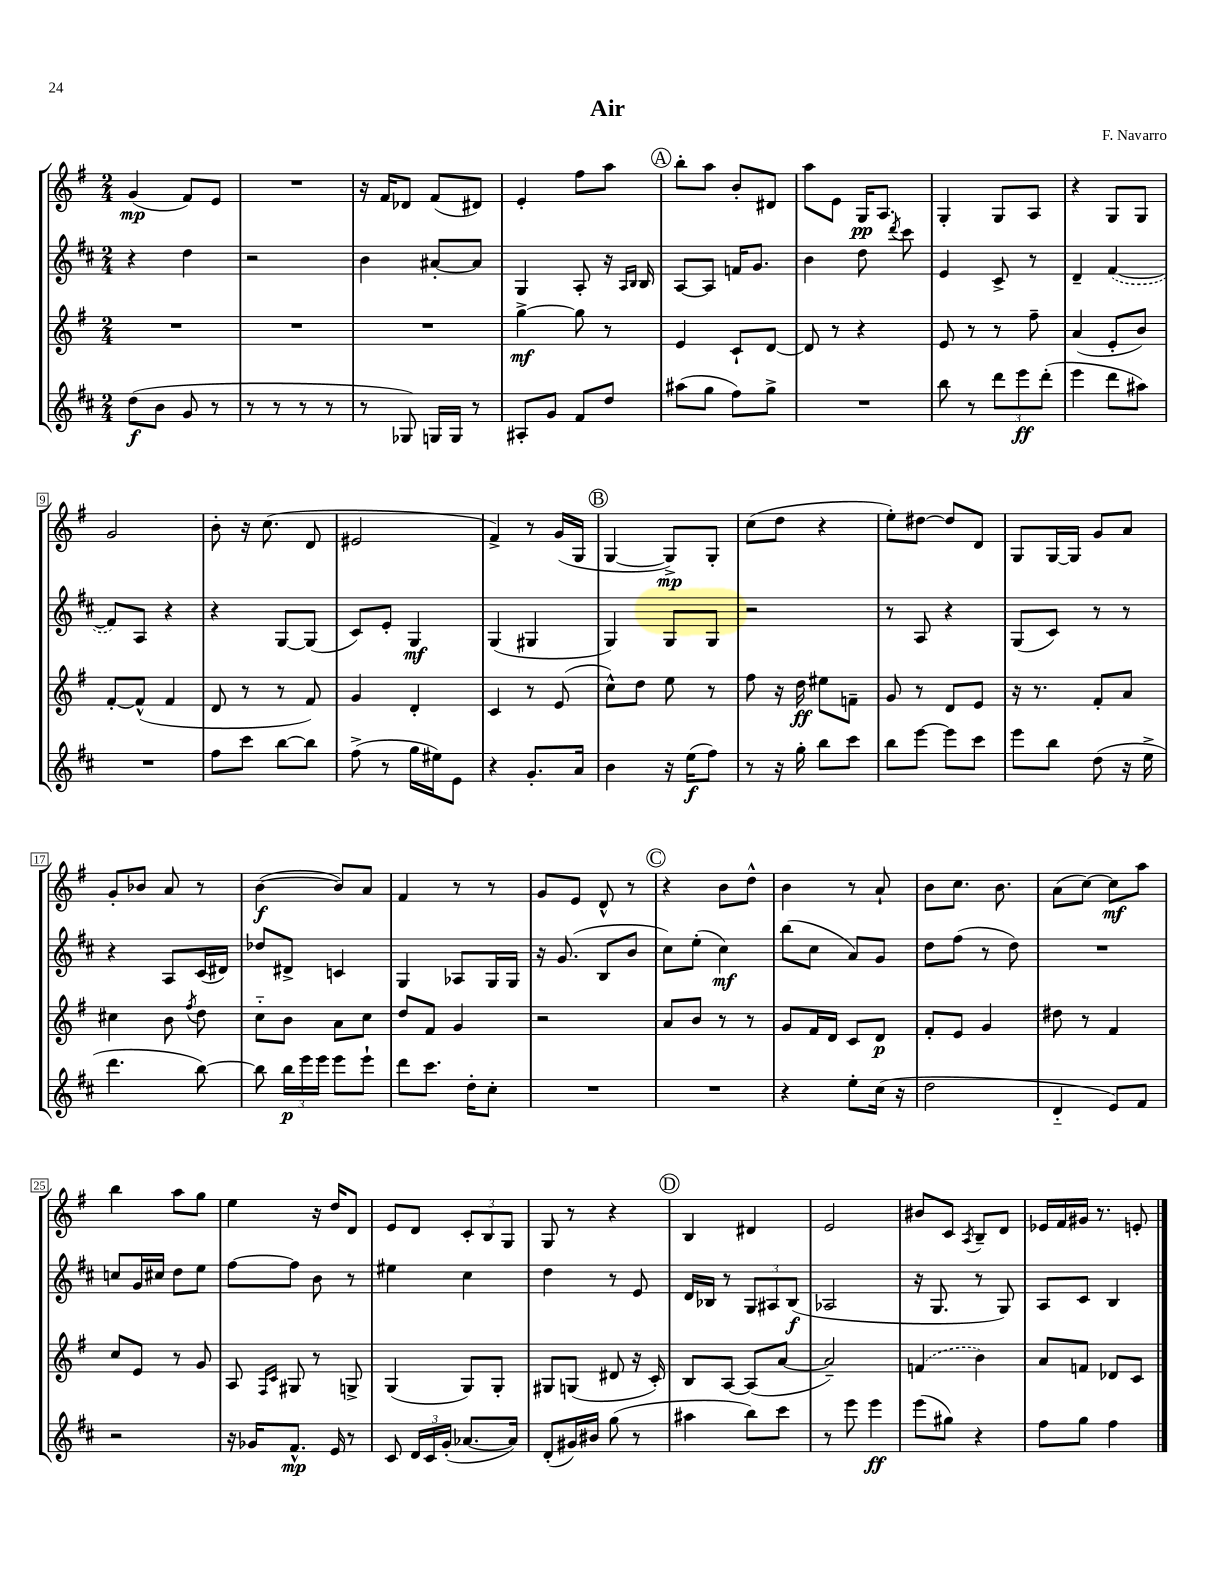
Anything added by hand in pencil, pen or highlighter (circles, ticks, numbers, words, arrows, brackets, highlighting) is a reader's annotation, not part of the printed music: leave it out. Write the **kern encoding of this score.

**kern	**kern	**kern	**kern
*staff4	*staff3	*staff2	*staff1
*clefG2	*clefG2	*clefG2	*clefG2
*k[f#c#]	*k[f#]	*k[f#c#]	*k[f#]
*M2/4	*M2/4	*M2/4	*M2/4
(8dd\L	2r	4r	(4g/
8b\J	.	.	.
8g/	.	4dd\	8f#/L)
8r	.	.	8e/J
=	=	=	=
8r	2r	2r	2r
8r	.	.	.
8r	.	.	.
8r	.	.	.
=	=	=	=
8r	2r	4b\	16r
.	.	.	16f#/LK
8G-/)	.	.	8d-/J
16G/LL	.	[8a#'/L	(8f#/L
16G/JJ	.	.	.
8r	.	8a#/]J	8d#/J)
=	=	=	=
8A#'/L	[4gg^\	4G/	4e'/
8g/J	.	.	.
8f#/L	8gg\]	8A'/	8ff#\L
8dd/J	8r	16r	8aa\J
.	.	16qqA/LL	.
.	.	16qqB/JJ	.
.	.	16B/	.
=	=	=	=
(8aa#\L	4e/	[8A/L	8bb'\L
8gg\J	.	8A/]J	8aa\J
8ff#\L)	8c`/L	16f/LK	8b'/L
.	.	8.g/J	.
8gg^\J	[8d/J	.	8d#/J
=	=	=	=
2r	8d/]	4b\	8aa\L
.	8r	.	8e\J
.	4r	8dd\	16G/LK
.	.	.	8.A/J
.	.	8qddd/	.
.	.	8ccc#\	.
=	=	=	=
8bb\	8e/	4e/	4G'/
8r	8r	.	.
12ddd\L	8r	8c#^/	8G/L
12eee\	.	.	.
.	8ff#~\	8r	8A/J
(12ddd'\J	.	.	.
=	=	=	=
4eee\	(4a/	4d~/	4r
8ddd\L	8e'/L	([4f#/	8G/L
8aa#\J)	8b/J)	.	8G/J
=	=	=	=
2r	[8f#'/L	8f#/]L)	2g/
.	(8f#^^/]J	8A/J	.
.	4f#/	4r	.
=	=	=	=
8ff#\L	8d/	4r	8b'\
8ccc#\J	8r	.	16r
.	.	.	(8.cc\
[8bb\L	8r	[8G/L	.
8bb\]J	8f#/)	(8G/]J	8d/
=	=	=	=
(8ff#^\	4g/	8c#/L)	2e#/
8r	.	8e'/J	.
16gg\LL	4d'/	4G/	.
16ee#\J)	.	.	.
8e\J	.	.	.
=	=	=	=
4r	4c/	(4G/	4f#^/)
8.g'/L	8r	4G#/	8r
.	(8e/	.	(16g/LL
16a/Jk	.	.	16G/JJ
=	=	=	=
4b\	8cc^^\L)	4G/)	[4G/
.	8dd\J	.	.
16r	8ee\	8G/L	8G^/]L)
(16ee\LK	.	.	.
8ff#\J)	8r	8G/J	8G'/J
=	=	=	=
8r	8ff#\	2r	(8cc\L
16r	16r	.	8dd\J
16gg'\	16dd\	.	.
8bb\L	8ee#\L	.	4r
8ccc#\J	8f~\J	.	.
=	=	=	=
8bb\L	8g/	8r	8ee'\L)
[8eee\J	8r	8A/	[8dd#\J
8eee\]L	8d/L	4r	8dd#/]L
8ccc#\J	8e/J	.	8d/J
=	=	=	=
8eee\L	16r	(8G/L	8G/L
.	8.r	.	.
8bb\J	.	8c#/J)	[16G/L
.	.	.	16G/]JJ
(8dd\	8f#'/L	8r	8g/L
16r	8a/J	8r	8a/J
16ee^\	.	.	.
=	=	=	=
4.ddd\	4cc#\	4r	8g'/L
.	.	.	8b-/J
.	8b\	8A/L	8a/
.	8qff#/	.	.
[8bb\)	8dd\	(16c#/L	8r
.	.	16d#/JJ)	.
=	=	=	=
8bb\]	8cc'~\L	8dd-/L	([4b\
24bb\LL	8b\J	8d#^/J	.
24eee\	.	.	.
24eee\JJ	.	.	.
8eee\L	8a\L	4c/	8b/]L)
8eee`\J	8cc\J	.	8a/J
=	=	=	=
8ddd\L	8dd/L	4G/	4f#/
8.ccc#\J	8f#/J	.	.
.	4g/	8A-/L	8r
16dd'\LK	.	.	.
8cc#'\J	.	16G/L	8r
.	.	16G/JJ	.
=	=	=	=
2r	2r	16r	8g/L
.	.	(8.g/	.
.	.	.	8e/J
.	.	8B/L	8d^^/
.	.	8b/J	8r
=	=	=	=
2r	8a/L	8cc#\L)	4r
.	8b/J	(8ee'\J	.
.	8r	4cc#\)	8b\L
.	8r	.	8dd^^\J
=	=	=	=
4r	8g/L	(8bb\L	4b\
.	16f#/L	8cc#\J	.
.	16d/JJ	.	.
8ee'\L	8c/L	8a/L)	8r
(16cc#\Jk	8d/J	8g/J	8a`/
16r	.	.	.
=	=	=	=
2dd\	8f#'/L	8dd\L	8b\L
.	8e/J	(8ff#\J	8.cc\J
.	4g/	8r	.
.	.	.	8.b\
.	.	8dd\)	.
=	=	=	=
4d'~/	8dd#\	2r	(8a\L
.	8r	.	[8cc\J)
8e/L)	4f#/	.	8cc\]L
8f#/J	.	.	8aa\J
=	=	=	=
2r	8cc/L	8cc/L	4bb\
.	8e/J	16g/L	.
.	.	16cc#/JJ	.
.	8r	8dd\L	8aa\L
.	8g/	8ee\J	8gg\J
=	=	=	=
16r	8A/	[8ff#\L	4ee\
16g-/LK	.	.	.
.	16qqF#/LL	.	.
.	16qqc/JJ	.	.
8.f#^^/J	8G#/	8ff#\]J	.
.	8r	8b\	16r
16e/	.	.	16dd/LK
8r	8G^/	8r	8d/J
=	=	=	=
8c#/	(4G/	4ee#\	8e/L
24d/LL	.	.	8d/J
24c#/	.	.	.
(24g'/JJ	.	.	.
[8.a-/L	8G/L)	4cc#\	12c'/L
.	.	.	12B/
.	8G'/J	.	.
.	.	.	12G/J
16a-/]Jk)	.	.	.
=	=	=	=
(8d'/L	8G#/L	4dd\	8G/
16g#/L)	(8G/J	.	8r
16b#/JJ	.	.	.
(8gg\	8d#/	8r	4r
8r	16r	8e/	.
.	16c'/)	.	.
=	=	=	=
4aa#\	8B/L	16d/LL	4B/
.	.	16B-/JJ	.
.	[8A/J	8r	.
8bb\L)	(8A/]L	12G/L	4d#/
.	.	12A#/	.
8ccc#\J	[8a/J	.	.
.	.	(12B-/J	.
=	=	=	=
8r	2a~/])	2A-/	2e/
8eee\	.	.	.
4eee\	.	.	.
=	=	=	=
(8eee\L	(4f/	16r	8b#/L
.	.	8.G/	.
8gg#\J)	.	.	8c/J
.	.	.	8qA/
4r	4b\)	8r	8B~/L
.	.	8G/)	8d/J
=	=	=	=
8ff#\L	8a/L	8A/L	16e-/LL
.	.	.	16f#/
8gg\J	8f/J	8c#/J	16g#/JJ
.	.	.	8.r
4ff#\	8d-/L	4B/	.
.	8c/J	.	8e'/
==	==	==	==
*-	*-	*-	*-
